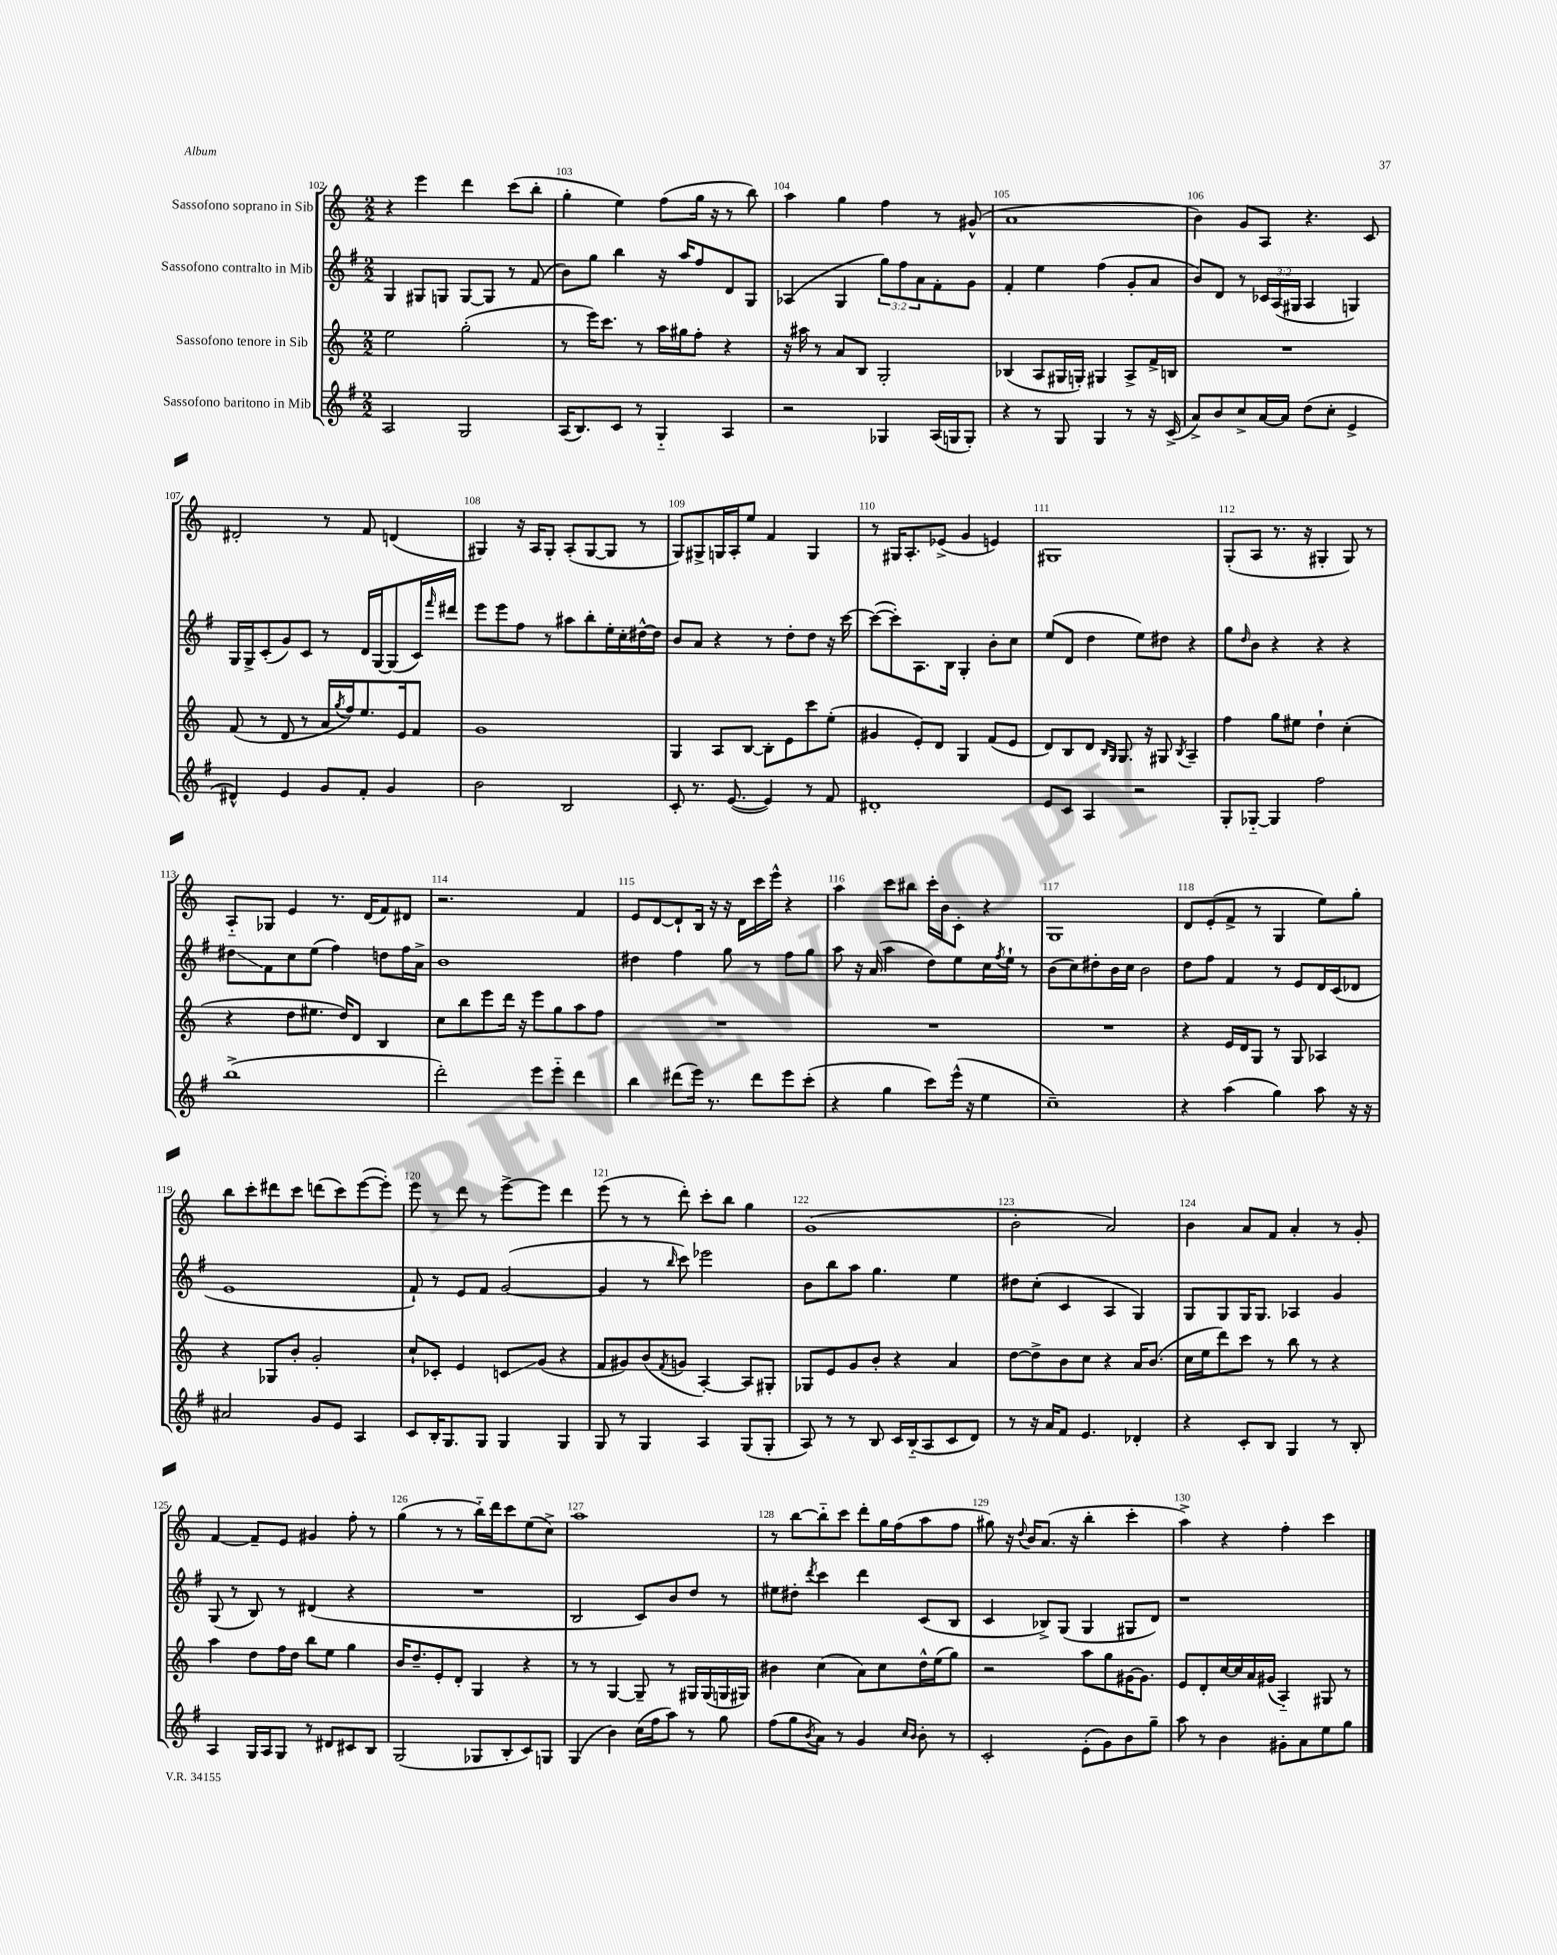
<<
\new StaffGroup <<
\new Staff = "s0" \with { instrumentName = "Sassofono soprano in Sib" } {
    \clef treble \key c \major \numericTimeSignature \time 2/2
    r4 e'''4 d'''4 c'''8( b''8-. |
    g''4-. e''4) f''8( g''16 r16 r8 b''8) |
    a''4 g''4 f''4 r8 gis'8-^( |
    a'1 |
    b'4) g'8 a8 r4. c'8 |
    dis'2-. r8 f'8 d'4( |
    gis4) r16 a16 gis8-. a8-.( gis8~ gis8 r8 |
    g8) gis8-> g16 a16-. e''8 f'4 g4 |
    r8 gis16 a8.-. ees'8->( g'4 e'4) |
    gis1 |
    g8-.( a8 r8. r16 gis4-. gis8) r8 |
    a8-_ ges8 e'4 r8. d'16( f'8) dis'8 |
    r2. f'4 |
    e'8 d'8~ d'8-! b16 r16 r16 d'16 c'''16 e'''16-^ r4 |
    a''4 c'''8 bis''8 c'''16-. b'16 c'8-. r4 |
    g1 |
    d'8 e'8-.( f'8-> r8 g4 e''8) g''8-. |
    b''8 c'''8-. dis'''8 c'''8 d'''8( c'''8) e'''8~( e'''8-.) |
    e'''8 r8 d'''8 r8 e'''8~-> e'''8 d'''4 |
    e'''8( r8 r8 d'''8-.) c'''8-. b''8 g''4 |
    g'1( |
    b'2-. a'2) |
    b'4 a'8 f'8 a'4-. r8 g'8-. |
    f'4~ f'8-- e'8 gis'4 f''8-. r8 |
    g''4( r8 r8 b''16-_) d'''16 c'''8 e''8( c''8->) |
    a''1 |
    r8 b''8~ b''8-_ c'''8 d'''8-. g''16 f''16( a''8 f''8 |
    gis''8) r16 \appoggiatura { d''8 } b'16 a'8.( r16 b''4-. c'''4-. |
    a''4->) r4 f''4-. c'''4 \bar "|." |
}
\new Staff = "s1" \with { instrumentName = "Sassofono contralto in Mib" } {
    \clef treble \key g \major \numericTimeSignature \time 2/2 \override Staff.TupletNumber.text = #tuplet-number::calc-fraction-text
    g4 gis8 g8 g8~ g8 r8 fis'8( |
    b'8) g''8 b''4 r16 a''16 fis''8 d'8 g8 |
    aes4( g4 \tuplet 3/2 { g''8) fis''8 a'8 } fis'8-. g'8 |
    fis'4-. e''4 fis''4( g'8-. a'8 |
    b'8) d'8 r8 \tuplet 3/2 { ces'16 a16( gis16 } a4 g4) |
    g16 g16-> c'8-.( g'8) c'8 r8 d'16 g16~ g8( c'16) \grace { fis'''16 } dis'''16 |
    e'''8 e'''8 fis''8 r8 ais''8 b''8-. e''16-. c''16-. dis''16~-^ dis''16 |
    b'8 a'8 r4 r8 d''8-. d''8 r16 c'''16~ |
    c'''8~( c'''8-.) a8. b16 g4-. b'8-. c''8 |
    e''8( d'8 d''4 e''8) dis''8 r4 |
    g''8 \grace { d''16 } b'8 r4 r4 r4 |
    dis''8\glissando fis'8 c''8 e''8( fis''4) d''8 fis''16 a'16-> |
    b'1 |
    dis''4 fis''4 g''8 r8 fis''8 g''8 |
    a''8 r16 a'16( a''4 d''8) e''8 c''16 \acciaccatura { fis''8 } e''16-! r8 |
    b'8( c''8) dis''8-. b'16 c''16 b'2 |
    d''8 fis''8 fis'4 r8 e'8 d'16 c'16( des'8 |
    e'1 |
    fis'8-!) r8 e'8 fis'8 g'2~( |
    g'4 r8 \grace { b''16 } c'''8) ees'''2 |
    b'8 b''8 a''8 g''4. e''4 |
    dis''8 c''8-.( c'4 a4 g4) |
    g8 g8 g16 g8. aes4 g'4 |
    g8( r8 b8) r8 dis'4( r4 |
    R1 |
    b2 c'8) b'8 d''8 r8 |
    eis''8 dis''8-. \acciaccatura { d'''8 } c'''4 d'''4 c'8( b8 |
    c'4 bes8->) g8( g4 gis8 d'8) |
    r1 \bar "|." |
}
\new Staff = "s2" \with { instrumentName = "Sassofono tenore in Sib" } {
    \clef treble \key c \major \numericTimeSignature \time 2/2
    e''2 g''2-.( |
    r8 e'''16) c'''8. r8 a''16 gis''16 f''8-. r4 |
    r16 ais''16 r8 a'8 b8 g2-. |
    bes4( a8 gis16 g16-.) gis4 a8-> f'16-> b16 |
    R1 |
    f'8( r8 d'8 r8 a'16 \acciaccatura { g''8 } f''16) e''8. e'16 f'8 |
    g'1 |
    g4 a8 b8~ b8-. e'8 c'''8 e''8-.( |
    gis'4 e'8-.) d'8 g4 f'8( e'8 |
    d'8) b8 d'8 \grace { b16 g16 } g8. r16 gis8 \acciaccatura { b8 } a4-- |
    f''4 g''8 eis''8 d''4-! c''4-.( |
    r4 d''8 eis''8. d''16) d'8 b4 |
    c''8 b''8 e'''8 d'''16 r16 e'''8 g''8 a''8 f''8 |
    R1 |
    R1 |
    R1 |
    r4 e'16 d'16 g8 r8 g8 aes4 |
    r4 ges8 b'8-. g'2-. |
    c''8-! ces'8-. e'4 c'8\glissando g'8( r4 |
    f'8 gis'8) b'8( \acciaccatura { f'8 } g'8 a4~-.) a8 gis8-. |
    ges8 e'8 g'8 b'8-. r4 a'4 |
    d''8~ d''8-> b'8 c''8 r4 a'16 b'8.( |
    c''16 e''16 d'''8) c'''8 r8 b''8 r8 r4 |
    a''4 d''8 f''16 d''16 b''8 e''8 g''4 |
    b'16 d''8.-- e'8-. d'8-. g4 r4 |
    r8 r8 g4~ g8-- r8 gis16 gis16( g16 gis16) |
    bis'4 c''4( a'8) c''8 d''16-^ e''16( g''8) |
    r2 a''8 g''8 gis'16~ gis'8. |
    e'8 d'8-. c''16~ c''16 a'16 gis'16( a4-_) gis8 r8 \bar "|." |
}
\new Staff = "s3" \with { instrumentName = "Sassofono baritono in Mib" } {
    \clef treble \key g \major \numericTimeSignature \time 2/2
    a2 g2 |
    a16( b8.) c'8 r8 g4-_ a4 |
    r2 ges4 a16( g16 g8-.) |
    r4 r8 g8 g4 r8 r16 c'16->( |
    a'8->) b'8 c''8-> a'16~ a'16 d''8( c''8-. e'4-> |
    dis'4-^) e'4 g'8 fis'8-. g'4 |
    b'2 b2 |
    c'8-. r8. e'8.~( e'4) r8 fis'8 |
    dis'1-. |
    e'8 c'8 a4 r2 |
    g8-. ges8~-_ ges4 fis''2 |
    b''1->( |
    d'''2-.) e'''8 e'''8-_ d'''4 |
    b''4 dis'''8( e'''16) r8. dis'''8 e'''8 c'''8-.( |
    r4 g''4 c'''8) e'''16-^( r16 e''4 |
    c''1--) |
    r4 a''4( g''4) a''8 r16 r16 |
    ais'2 g'8 e'8 a4 |
    c'8 b16-. g8. g8 g4 g4 |
    g8 r8 g4 a4 g8( g8-. |
    a8) r8 r8 b8 c'16 b16-_( a8 c'8 d'8) |
    r8 r16 a'16 fis'8 e'4. des'4-. |
    r4 c'8-. b8 g4 r8 b8-. |
    a4 g16 a16 g8 r8 dis'8 cis'8 b8 |
    g2( ges8 b8-. c'8) g8 |
    g4( b'4) c''16( fis''16 a''8) r8 g''8 |
    fis''8( g''8 \acciaccatura { b'8 } a'8) r8 g'4 \grace { c''16 b'16 } b'8-. r8 |
    c'2-. e'8-.( g'8) b'8 g''8-- |
    a''8 r8 b'4 gis'8-. a'8 e''8 g''8 \bar "|." |
}
>>
>>
\layout { \context { \Score currentBarNumber = #102 \override BarNumber.break-visibility = ##(#f #t #t) barNumberVisibility = #all-bar-numbers-visible } }
